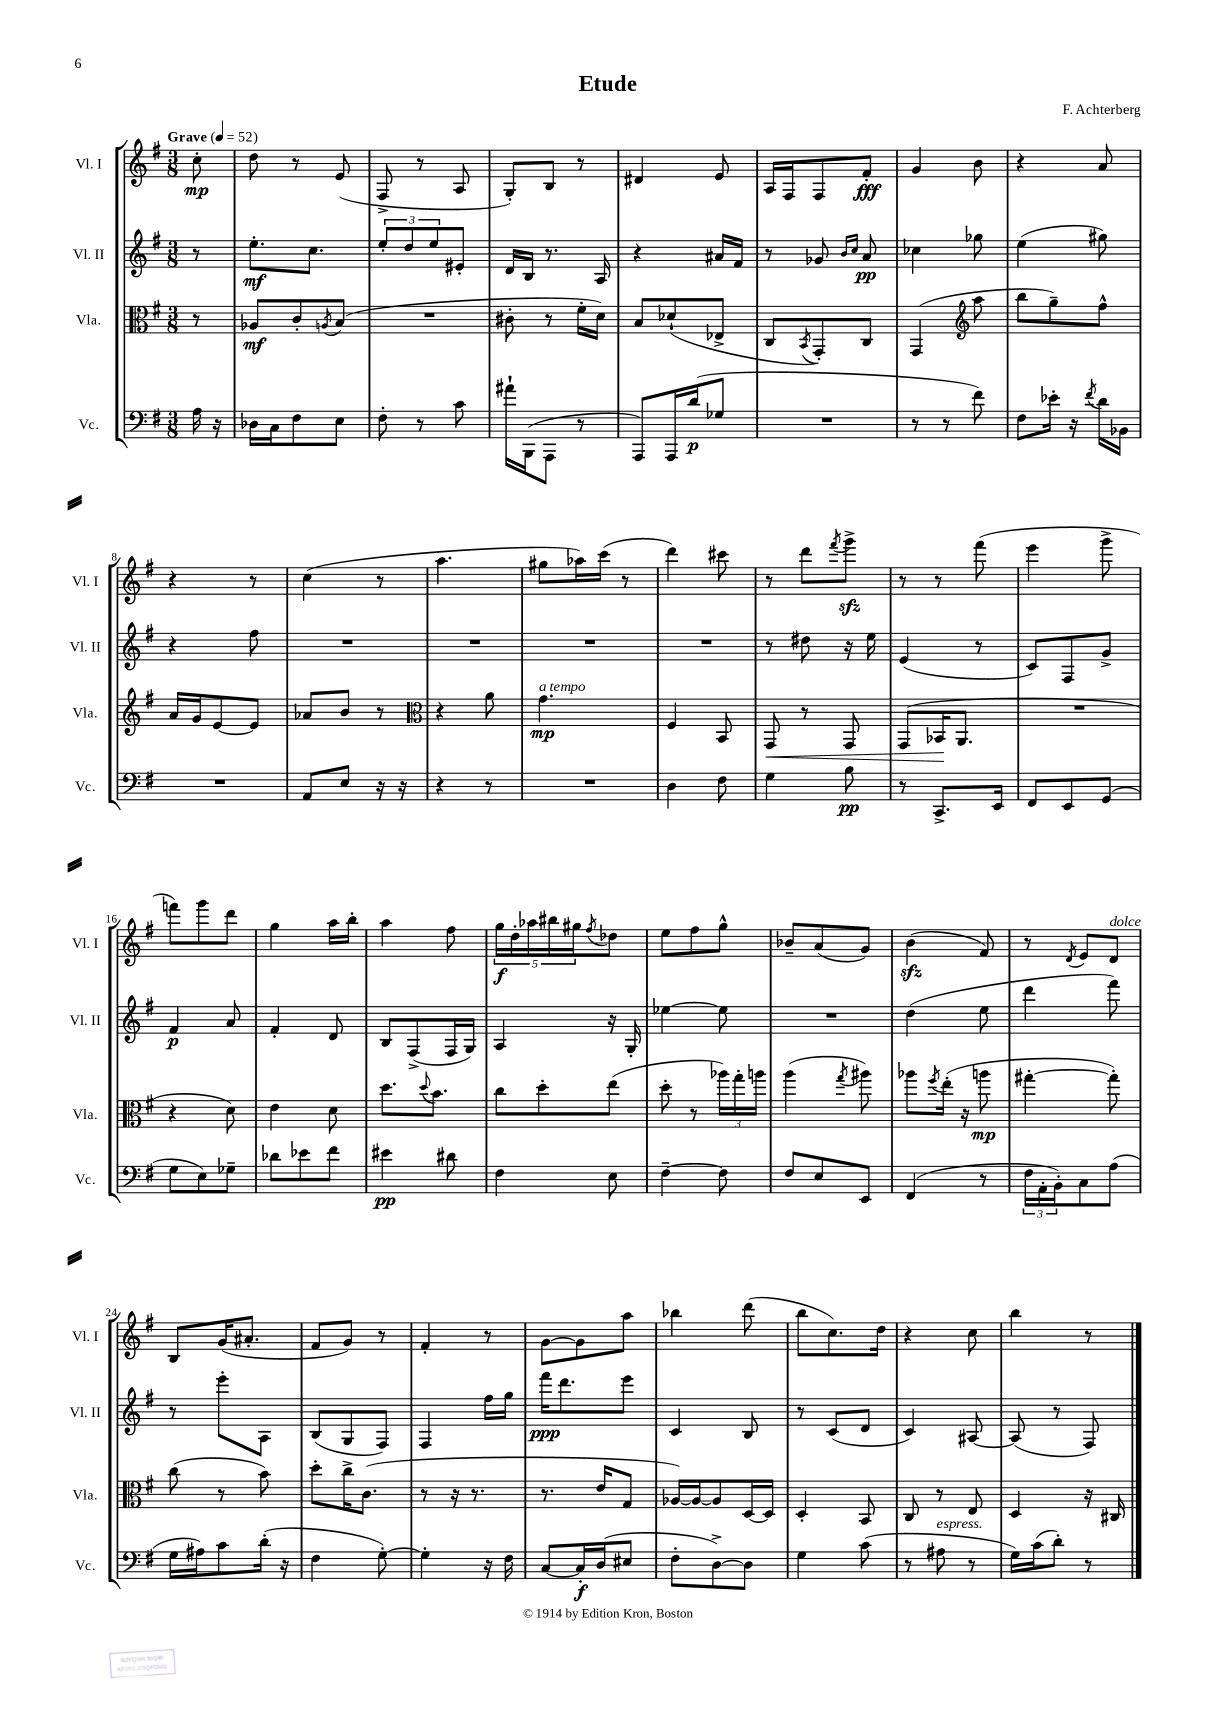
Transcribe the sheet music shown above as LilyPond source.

\header { title = "Etude" composer = "F. Achterberg" }
<<
\new StaffGroup <<
\new Staff = "s0" \with { instrumentName = "Vl. I" shortInstrumentName = "Vl. I" } {
    \clef treble \key g \major \numericTimeSignature \time 3/8 \partial 8 \tempo "Grave" 4 = 52
    c''8-.\mp |
    d''8 r8 e'8( |
    fis8-> r8 a8 |
    g8-.) b8 r8 |
    dis'4 e'8 |
    a16 fis16 fis8 fis'8-.\fff |
    g'4 b'8 |
    r4 a'8 |
    r4 r8 |
    c''4( r8 |
    a''4. |
    gis''8 aes''16) c'''16( r8 |
    d'''4) cis'''8 |
    r8 d'''8 \acciaccatura { fis'''8 } g'''8->\sfz |
    r8 r8 fis'''8( |
    e'''4 g'''8-> |
    f'''8) g'''8 d'''8 |
    g''4 a''16 b''16-. |
    a''4 fis''8 |
    \tuplet 5/4 { g''16\f d''16-. aes''16 bis''16 gis''16 } \acciaccatura { fis''8 } des''8 |
    e''8 fis''8 g''8-^ |
    bes'8-- a'8( g'8) |
    b'4\sfz( fis'8) |
    r8 \acciaccatura { d'8 } e'8 d'8^\markup { \italic "dolce" } |
    b8 g'16( ais'8.-. |
    fis'8 g'8) r8 |
    fis'4-. r8 |
    g'8~ g'8 a''8 |
    bes''4 d'''8( |
    b''8 c''8.) d''16 |
    r4 c''8 |
    b''4 r8 \bar "|." |
}
\new Staff = "s1" \with { instrumentName = "Vl. II" shortInstrumentName = "Vl. II" } {
    \clef treble \key g \major \numericTimeSignature \time 3/8 \partial 8
    r8 |
    e''8.-.\mf c''8. |
    \tuplet 3/2 { e''8-. d''8 e''8 } eis'8-. |
    d'16 b16 r8. a16 |
    r4 ais'16 fis'16 |
    r8 ges'8 \grace { b'16 c''16 } a'8\pp |
    ces''4 ges''8 |
    e''4( gis''8) |
    r4 fis''8 |
    R4. |
    R4. |
    R4. |
    R4. |
    r8 dis''8 r16 e''16 |
    e'4( r8 |
    c'8) fis8 g'8-> |
    fis'4\p a'8 |
    fis'4-. d'8 |
    b8 fis8->( fis16 g16) |
    a4 r16 g16-. |
    ees''4~ ees''8 |
    R4. |
    d''4( e''8 |
    d'''4 fis'''8) |
    r8 e'''8-. a8 |
    b8( g8 fis8) |
    fis4 fis''16 g''16 |
    fis'''16\ppp d'''8. e'''8 |
    c'4 b8 |
    r8 c'8( d'8 |
    c'4) ais8~ |
    ais8( r8 fis8) \bar "|." |
}
\new Staff = "s2" \with { instrumentName = "Vla." shortInstrumentName = "Vla." } {
    \clef alto \key g \major \numericTimeSignature \time 3/8 \partial 8
    r8 |
    aes8\mf c'8-. \acciaccatura { a8 } b8( |
    R4. |
    cis'8-. r8 fis'16-. d'16) |
    b8 des'8-!( ees8-> |
    c8 \acciaccatura { b,8 } g,8-.) c8 |
    g,4( \clef treble a''8 |
    b''8 g''8--) fis''8-^ |
    a'16 g'16 e'8~ e'8 |
    aes'8 b'8 r8 |
    \clef alto r4 a'8 |
    g'4.\mp^\markup { \italic "a tempo" } |
    fis4 b,8 |
    g,8\< r8 g,8 |
    g,8( bes,16\! a,8. |
    R4. |
    r4 d'8) |
    e'4 d'8 |
    d''8. \appoggiatura { d''8 } b'8. |
    c''8 d''8-. e''8( |
    d''8-. r8 \tuplet 3/2 { aes''16) g''16-. a''16 } |
    a''4( \acciaccatura { g''8 } ais''8) |
    aes''8 \acciaccatura { fis''8 } e''16-.( r16 a''8\mp |
    gis''4~-. gis''8-.) |
    c''8( r8 b'8) |
    d''8-. c''16-> c'8.( |
    r8 r16 r8. |
    r8. e'16 g8 |
    aes16~) aes16~ aes8 d16~ d16 |
    d4-. b,8 |
    c8 r8 e8 |
    d4 r16 cis16 \bar "|." |
}
\new Staff = "s3" \with { instrumentName = "Vc." shortInstrumentName = "Vc." } {
    \clef bass \key g \major \numericTimeSignature \time 3/8 \partial 8
    a16 r16 |
    des16 c16 fis8 e8 |
    fis8-. r8 c'8 |
    ais'16-! b,,16( a,,8 r8 |
    a,,8) a,,16 d'16\p( ges8 |
    R4. |
    r8 r8 fis'8) |
    fis8 ees'16-. r16 \acciaccatura { fis'8 } d'16 bes,16 |
    R4. |
    a,8 e8 r16 r16 |
    r4 r8 |
    R4. |
    d4 fis8 |
    g4 b8\pp |
    r8 c,8.-> e,16 |
    fis,8 e,8 g,8( |
    g8 e8) ges8-- |
    des'8 ees'8 fis'8 |
    eis'4\pp dis'8 |
    fis4 e8 |
    fis4~-- fis8 |
    fis8 e8 e,8 |
    fis,4( r8 |
    \tuplet 3/2 { fis16 a,16-. b,16-.) } c8 a8( |
    g16 ais16) c'8 d'16-.( r16 |
    fis4 g8~-.) |
    g4-. r16 fis16 |
    c8~ c16-.\f d16( eis8 |
    fis8-. d8~->) d8 |
    g4 c'8( |
    r8 ais8^\markup { \italic "espress." } r8 |
    g16) c'16( d'8-.) r8 \bar "|." |
}
>>
>>
